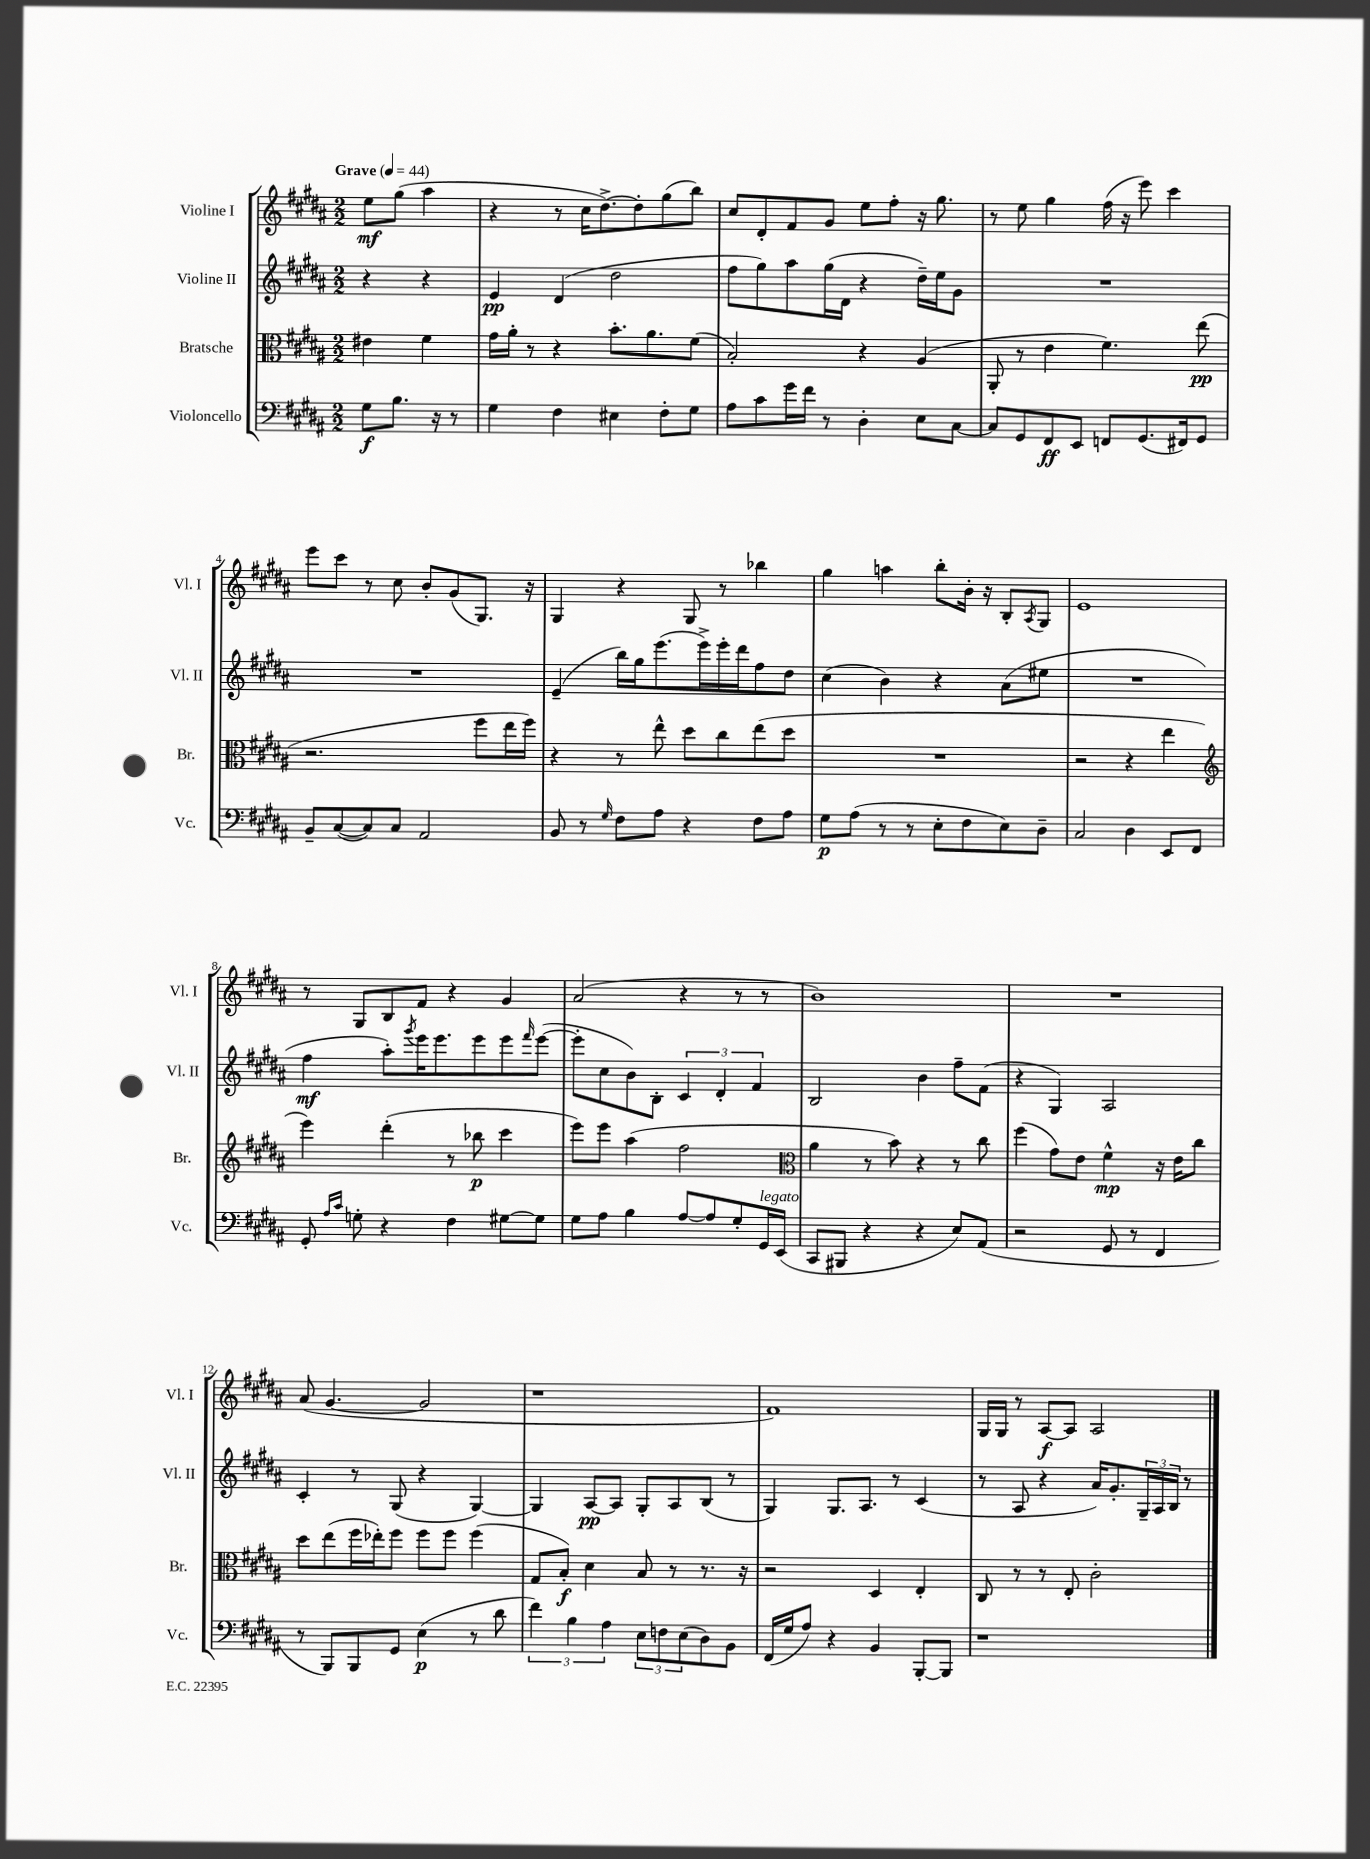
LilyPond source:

<<
\new StaffGroup <<
\new Staff = "s0" \with { instrumentName = "Violine I" shortInstrumentName = "Vl. I" } {
    \clef treble \key b \major \numericTimeSignature \time 2/2 \partial 2 \tempo "Grave" 4 = 44
    e''8\mf gis''8( ais''4 |
    r4 r8 cis''16 dis''8.~->) dis''8-. gis''8( b''8) |
    cis''8 dis'8-. fis'8 gis'8 e''8 fis''8-. r16 gis''8. |
    r8 e''8 gis''4 fis''16( r16 e'''8) cis'''4 |
    e'''8 cis'''8 r8 cis''8 b'8-. gis'8( gis8.) r16 |
    gis4 r4 gis8 r8 bes''4 |
    gis''4 a''4 b''8-. b'16-. r16 b8-. \acciaccatura { ais8 } gis8 |
    e'1 |
    r8 gis8 b8 fis'8 r4 gis'4 |
    ais'2( r4 r8 r8 |
    b'1) |
    R1 |
    ais'8( gis'4.~ gis'2 |
    r1 |
    fis'1) |
    gis16 gis16 r8 ais8~\f ais8 ais2 \bar "|." |
}
\new Staff = "s1" \with { instrumentName = "Violine II" shortInstrumentName = "Vl. II" } {
    \clef treble \key b \major \numericTimeSignature \time 2/2 \partial 2
    r4 r4 |
    e'4\pp dis'4( dis''2 |
    fis''8 gis''8) ais''8 gis''16( dis'16 r4 dis''16--) e''16 gis'8 |
    R1 |
    R1 |
    e'4--( b''16) gis''16 e'''8.( e'''16->) e'''16-. dis'''16 fis''8 dis''8 |
    cis''4( b'4) r4 ais'8( eis''8 |
    R1 |
    fis''4\mf ais''8-.) \acciaccatura { gis'''8 } e'''16 e'''8. e'''8 e'''8 \grace { fis'''16 } e'''8~( |
    e'''8-. cis''8 b'8) b8-. \tuplet 3/2 { cis'4 dis'4-. fis'4 } |
    b2 b'4 fis''8-- fis'8( |
    r4 gis4) ais2 |
    cis'4-. r8 gis8( r4 gis4~) |
    gis4 ais8~\pp ais8 gis8-. ais8 b8( r8 |
    gis4) gis8. ais8. r8 cis'4( |
    r8 ais8 r4 ais'16) gis'8.-. \tuplet 3/2 { gis16-- ais16 b16 } r8 \bar "|." |
}
\new Staff = "s2" \with { instrumentName = "Bratsche" shortInstrumentName = "Br." } {
    \clef alto \key b \major \numericTimeSignature \time 2/2 \partial 2
    eis'4 fis'4 |
    gis'16 ais'16-. r8 r4 b'8.-. ais'8. fis'8( |
    b2-.) r4 ais4( |
    ais,8-. r8 e'4 fis'4.) e''8\pp( |
    r2. fis''8 e''16 fis''16) |
    r4 r8 e''8-^ dis''8 cis''8 e''8( dis''8 |
    R1 |
    r2 r4 e''4 |
    \clef treble e'''4) dis'''4-.( r8 bes''8\p cis'''4 |
    e'''8) e'''8 ais''4( fis''2 |
    \clef alto ais'4 r8 b'8) r4 r8 cis''8 |
    fis''4( gis'8) e'8 fis'4-^\mp r16 e'16 cis''8 |
    dis''8 e''8( fis''16 ees''16-.) fis''8 fis''8 fis''8 fis''4( |
    gis8 b8-.\f) dis'4 b8 r8 r8. r16 |
    r2 dis4 e4-. |
    cis8 r8 r8 e8-. cis'2-. \bar "|." |
}
\new Staff = "s3" \with { instrumentName = "Violoncello" shortInstrumentName = "Vc." } {
    \clef bass \key b \major \numericTimeSignature \time 2/2 \partial 2
    gis8\f b8. r16 r8 |
    gis4 fis4 eis4 fis8-. gis8 |
    ais8 cis'8 gis'16 fis'16 r8 dis4-. e8 cis8~ |
    cis8 gis,8 fis,8\ff e,8 f,8 gis,8.( fis,16) gis,8 |
    b,8-- cis8~( cis8) cis8 ais,2 |
    b,8 r8 \grace { gis16 } fis8 ais8 r4 fis8 ais8 |
    gis8\p ais8( r8 r8 e8-. fis8 e8) dis8-- |
    cis2 dis4 e,8 fis,8 |
    gis,8-. \grace { ais16 cis'16 } g8-. r4 fis4 gis8~ gis8 |
    gis8 ais8 b4 ais8~ ais8 gis8-. gis,16^\markup { \italic "legato" } e,16( |
    cis,8 bis,,8 r4 r4 e8) ais,8( |
    r2 gis,8 r8 fis,4 |
    r8 b,,8) b,,8 gis,8 e4\p( r8 dis'8 |
    \tuplet 3/2 { fis'4) b4 ais4 } \tuplet 3/2 { e8 f8 e8( } dis8) b,8 |
    fis,16( gis16 ais8) r4 b,4 b,,8~-. b,,8 |
    r1 \bar "|." |
}
>>
>>
